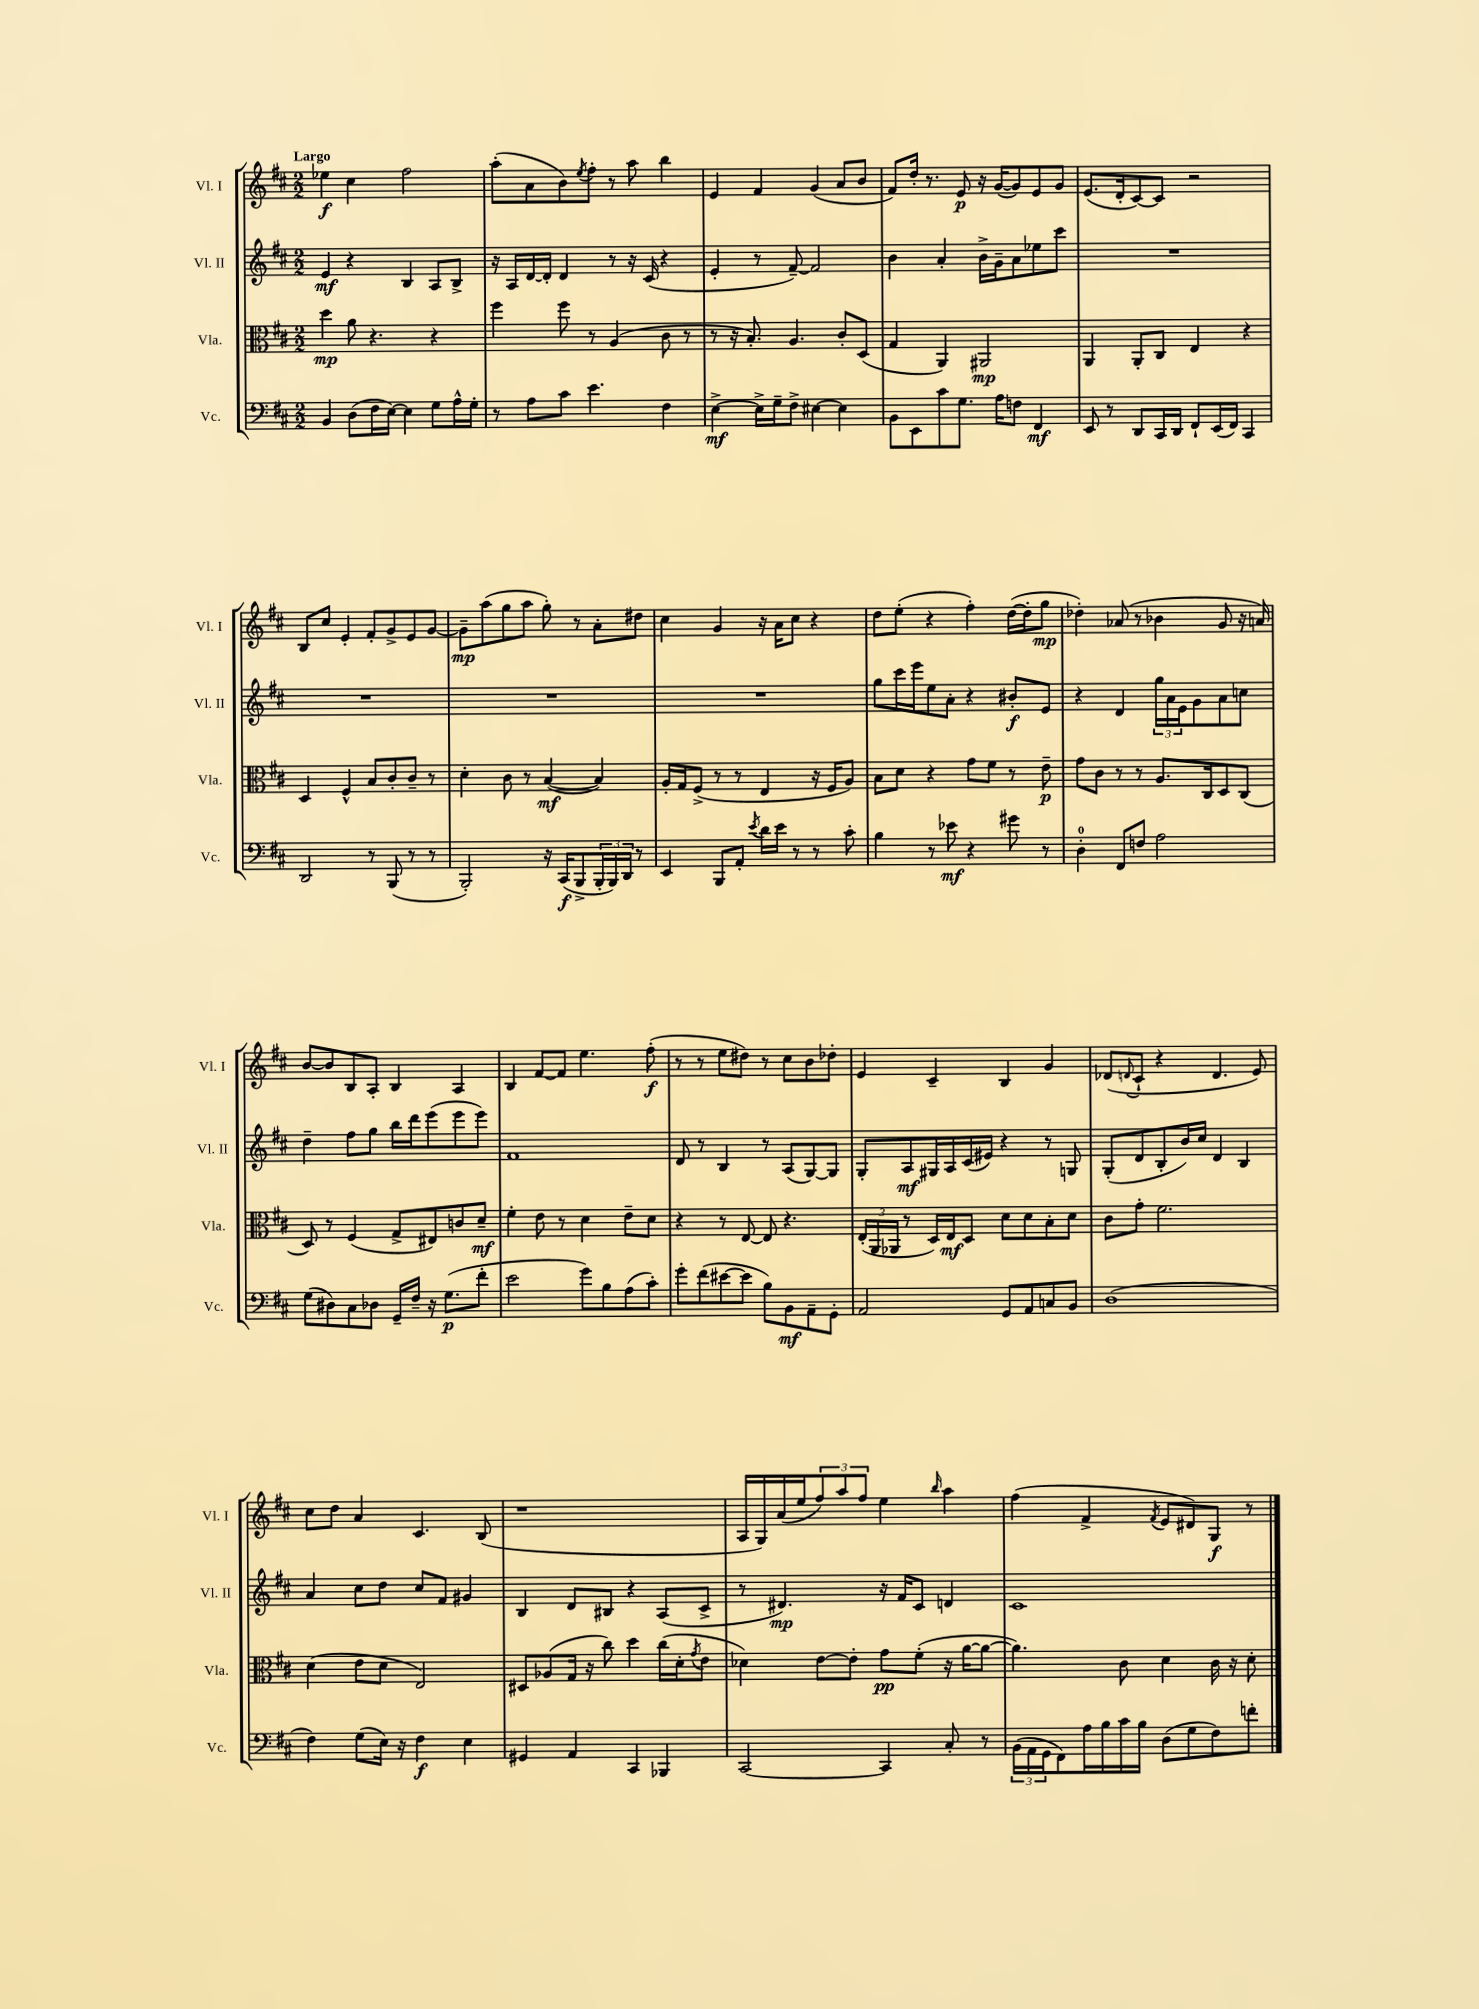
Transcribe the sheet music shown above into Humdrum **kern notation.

**kern	**kern	**kern	**kern
*staff4	*staff3	*staff2	*staff1
*clefF4	*clefC3	*clefG2	*clefG2
*k[f#c#]	*k[f#c#]	*k[f#c#]	*k[f#c#]
*M2/2	*M2/2	*M2/2	*M2/2
4BB/	4dd\	4e/	4ee-\
(8D\L	8a\	4r	4cc#\
16F#\L	4.r	.	.
[16E\JJ)	.	.	.
4E\]	.	4B/	2ff#\
8G\L	4r	8A/L	.
16A^^\L	.	8B^/J	.
16G'\JJ	.	.	.
=	=	=	=
8r	4ff#\	16r	(8aa'\L
.	.	16A/LL	.
8A\L	.	[16d/	8a\
.	.	16d'/]JJ	.
8c#\J	8ff#\	4d/	8b\)
.	.	.	8qee/
4.e\	8r	.	8ff#'\J
.	(4A/	8r	8r
.	.	16r	8aa\
.	.	(16c#/	.
4F#\	8c#\	4r	4bb\
.	8r	.	.
=	=	=	=
[4E^\	8r	4e'/	4e/
.	16r	.	.
.	8.B'/)	.	.
16E^\]LL	.	8r	4f#/
16G~\J	.	.	.
8F#^\J	4.A/	[8f#~/)	.
[4E#\	.	2f#/]	(4g/
4E#\]	8c#'/L	.	8a/L
.	(8D/J	.	8b/J
=	=	=	=
8BB\L	4G/	4b\	8f#/L)
8EE\	.	.	16dd'/Jk
.	.	.	8.r
8c#\	4AA/)	4a'/	.
8.G\J	.	.	8e/
.	2AA#/	16b^\LL	16r
16A\LK	.	16g~\J	([16g/LK
8F\J	.	8a\	8g/])
4FF#/	.	8ee-\	8e/
.	.	8ccc#\J	8g/J
=	=	=	=
8EE/	4AA/	1r	(8.e/L
8r	.	.	.
.	.	.	16d'/k
8DD/L	8AA'/L	.	[8c#/)
16CC#/L	8C#/J	.	8c#/]J
16DD/JJ	.	.	.
8FF#`/L	4E/	.	2r
(16EE/L	.	.	.
16FF#/JJ)	.	.	.
4CC#/	4r	.	.
=	=	=	=
2DD/	4D/	1r	8B/L
.	.	.	8cc#/J
.	4F#^^/	.	4e'/
8r	8B/L	.	8f#'/L
(8BBB/	8c#'/	.	8g^/
8r	8c#~/J	.	8e/
8r	8r	.	[8g/J
=	=	=	=
2BBB'/)	4d'\	1r	8g~\]L
.	.	.	(8aa\
.	8c#\	.	8gg\
.	8r	.	8aa\J
16r	([4B/	.	8gg'\)
(16CC#/LK	.	.	.
8BBB^/	.	.	8r
24BBB'/L	4B/])	.	8a'\L
24BBB/)	.	.	.
24DD/JJ	.	.	.
8r	.	.	8dd#\J
=	=	=	=
4EE/	16A'/LL	1r	4cc#\
.	16G/J	.	.
.	(8F#^/J	.	.
8BBB/L	8r	.	4g/
8AA'/J	8r	.	.
8qe/	.	.	.
16d\LL	4E/	.	16r
16e\JJ	.	.	16a\LK
8r	.	.	8cc#\J
8r	16r	.	4r
.	16F#/LK	.	.
8c#'\	8A/J)	.	.
=	=	=	=
4B\	8B\L	8gg\L	8dd\L
.	8d\J	16ccc#\L	(8ee'\J
.	.	16eee\J	.
8r	4r	8ee\	4r
8e-\	.	8a'\J	.
4r	8g\L	4r	4ff#'\)
.	8f#\J	.	.
8g#\	8r	8b#'/L	([16dd\LL
.	.	.	16dd'\]J
8r	8e~\	8e/J	8gg\J
=	=	=	=
4D'\	8g\L	4r	4dd-'\)
.	8c#\J	.	.
8FF#/L	8r	4d/	(8a-/
8F/J	8r	.	8r
2A\	8.A/L	24gg\LL	4b-\
.	.	24a\	.
.	.	24e\J	.
.	.	8g\	.
.	16C#/k	.	.
.	8D/	8a\	8g/
.	(8C#/J	8cc\J	16r
.	.	.	16a/)
=	=	=	=
(8G\L	8D/)	4dd~\	[8b/L
8D#\)	8r	.	8b/]
8C#\	(4F#/	8ff#\L	8B/
8D-\J	.	8gg\J	8A'/J
16GG~/LL	8G^/L	16bb\LL	4B/
16F#~/JJ	.	16ddd\J	.
16r	8E#/)	(8eee\	.
(8.G\L	.	.	.
.	8c/	8eee\	4A/
8f#'\J	8d~/J	8eee\J)	.
=	=	=	=
2e\	4f#'\	1f#	4B/
.	8e\	.	[8f#/L
.	8r	.	8f#/]J
8g\L)	4d\	.	4.ee\
8B\	.	.	.
(8A\	8e~\L	.	.
8c#'\J)	8d\J	.	(8ff#'\
=	=	=	=
8g'\L	4r	8d/	8r
(8f#\	.	8r	8r
[8e#\	8r	4B/	8ee\L
8e#\]J	[8E/	.	8dd#\J)
8B\L)	8E/]	8r	8r
8BB\	4.r	(8A/L	8cc#\L
8AA~\	.	[8G/)	8b\
8GG'\J	.	8G/]J	8dd-'\J
=	=	=	=
2AA/	(24E'/LL	8G'/L	4e/
.	24AA/	.	.
.	24AA-/JJ	.	.
.	8r	8A/	.
.	16D/LL)	16G#/L	4c#~/
.	16E/J	16A/	.
.	8D/J	(16c#/	.
.	.	16e#/JJ)	.
8GG/L	8d\L	4r	4B/
8AA/	8d\	.	.
8C/	8B'\	8r	4g/
8BB/J	8d\J	8G/	.
=	=	=	=
(1D	8c#\L	(8G'/L	(8d-/L
.	.	.	8qqd/
.	8g'\J	8d/	8c#`/J
.	2.f#\	8B'/	4r
.	.	16b/L)	.
.	.	16cc#/JJ	.
.	.	4d/	4.d/
.	.	4B/	.
.	.	.	8e/)
=	=	=	=
4F#\)	(4d\	4a/	8cc#\L
.	.	.	8dd\J
(8G\L	8e\L	8cc#\L	4a/
16E\Jk)	8d\J	8dd\J	.
16r	.	.	.
4F#\	2E/)	8cc#/L	4.c#/
.	.	8f#/J	.
4E\	.	4g#/	.
.	.	.	(8B/
=	=	=	=
4GG#/	8D#/L	4B/	1r
.	(8A-/	.	.
4AA/	16G/Jk	8d/L	.
.	16r	.	.
.	8cc#\)	8B#/J	.
4CC#/	4dd\	4r	.
4BBB-/	(16cc#\LL	(8A/L	.
.	16d'\J	.	.
.	8qg/	.	.
.	8e\J	8c#^/J	.
=	=	=	=
[2CC#/	4d-\)	8r	16A/LL
.	.	.	16G/)
.	.	4.d#/)	(16a/
.	.	.	16ee/J
.	[8e\L	.	12ff#/)
.	.	.	12aa/
.	8e'\]J	.	.
.	.	.	12ff#/J
4CC#/]	8g\L	16r	4ee\
.	.	16f#/LK	.
.	(8f#'\J	8c#/J	.
.	.	.	16qqbb/
8C#'/	16r	4d/	4aa\
.	[16a\LK	.	.
8r	8a\_J	.	.
=	=	=	=
(24BB\LL	4.a\])	1c#	(4ff#\
24AA\	.	.	.
24GG\J	.	.	.
8FF#\)	.	.	.
16A\L	.	.	4f#^/
16B\	.	.	.
16c#\	8c#\	.	.
16B\JJ	.	.	.
.	.	.	8qf#/
(8D\L	4d\	.	8e/L
8G\	.	.	8d#/)
8F#\)	16c#\	.	8G/J
.	16r	.	.
8f'\J	8d'\	.	8r
==	==	==	==
*-	*-	*-	*-
